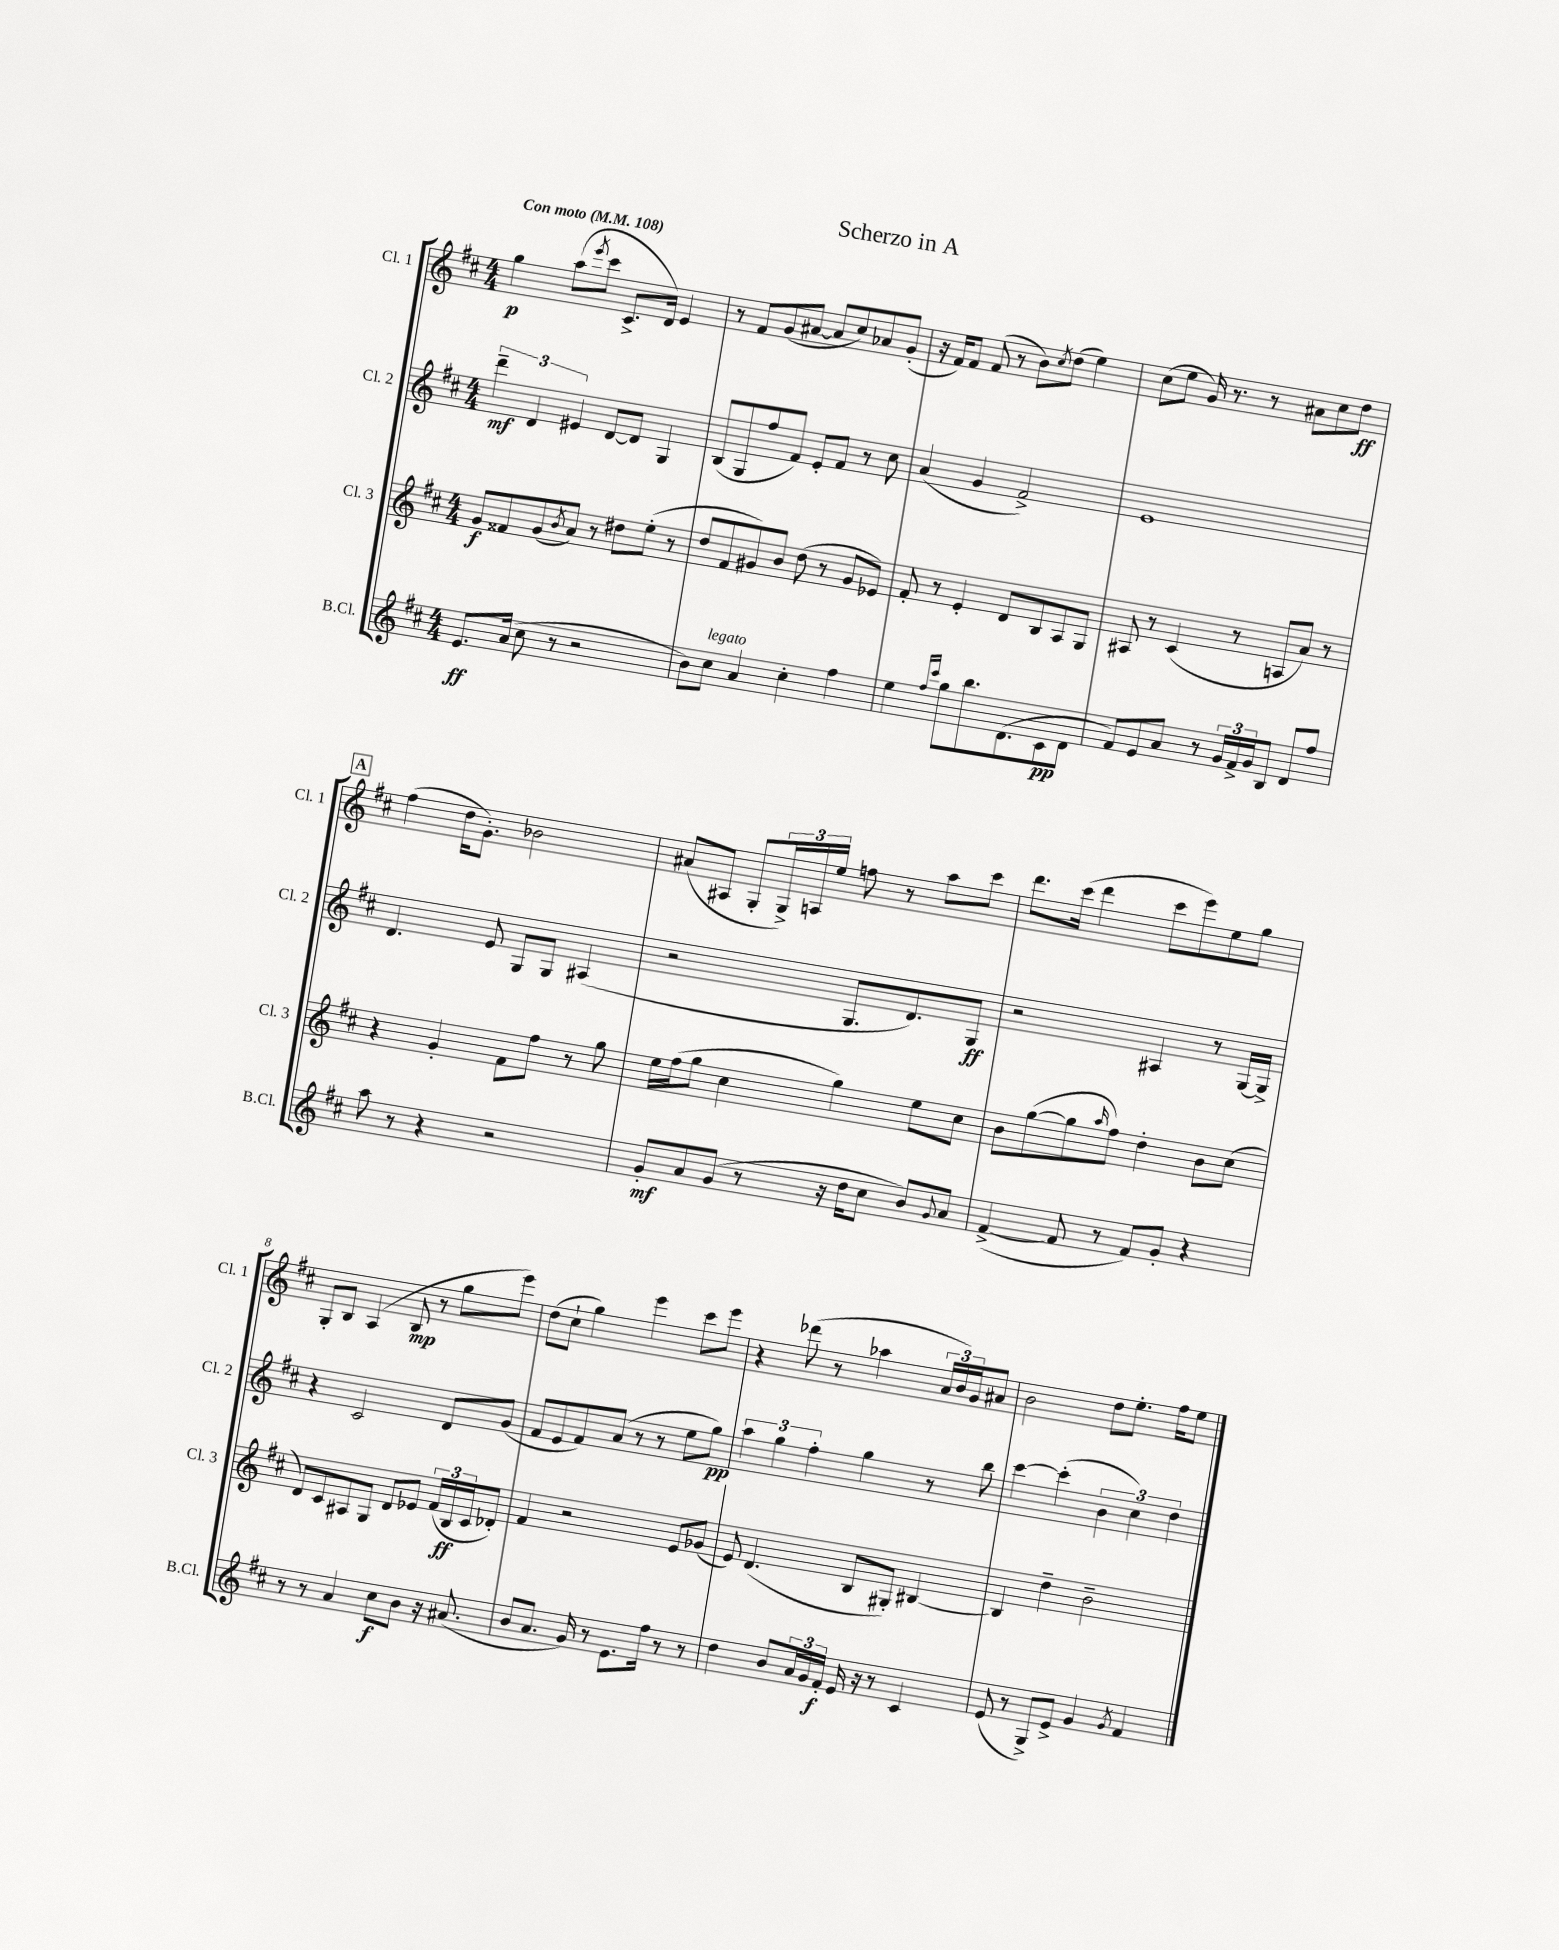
\header { title = "Scherzo in A" }
<<
\new StaffGroup <<
\new Staff = "s0" \with { instrumentName = "Cl. 1" shortInstrumentName = "Cl. 1" } {
    \clef treble \key d \major \numericTimeSignature \time 4/4 \tempo "Con moto" 4 = 108
    g''4\p a''8( \acciaccatura { e'''8 } cis'''8 cis'8.-> d'16) e'4 |
    r8 fis'8 g'8( ais'8~ ais'8 cis''8) aes'8 g'8-.( |
    r16 fis'16) fis'8 fis'8( r8 b'8) \acciaccatura { cis''8 } d''8( e''4) |
    cis''8( e''8 g'16) r8. r8 ais'8 cis''8 d''8\ff |
    \mark \markup { \box "A" } fis''4( d''16 g'8.-.) bes'2 |
    ais'8( ais8 g8-. \tuplet 3/2 { g16->) a16 e''16 } f''8 r8 a''8 cis'''8 |
    d'''8. cis'''16( d'''4 cis'''8 e'''8) e''8 g''8 |
    g8-. b8 a4( b8\mp r8 g''8 e'''8) |
    d''8( cis''8-! g''4) e'''4 cis'''8 e'''8 |
    r4 des'''8( r8 aes''4 \tuplet 3/2 { a'16 b'16) g'16 } ais'8 |
    b'2 d''8 e''8.-. fis''16 e''8 \bar "|." |
}
\new Staff = "s1" \with { instrumentName = "Cl. 2" shortInstrumentName = "Cl. 2" } {
    \clef treble \key d \major \numericTimeSignature \time 4/4
    \tuplet 3/2 { d'''4--\mf d'4 eis'4 } d'8~ d'8 g4 |
    b8( g8 fis''8 fis'8) e'8-. fis'8 r8 cis''8 |
    a'4( g'4 fis'2->) |
    e'1 |
    \mark \markup { \box "A" } d'4. e'8 g8 g8 ais4( |
    r2 g8. d'8.) g8\ff |
    r2 ais4 r8 g16~ g16-> |
    r4 cis'2 d'8 g'8( |
    fis'8 e'8 fis'8) a'8( r8 r8 e''8 g''8\pp) |
    \tuplet 3/2 { a''4 g''4 fis''4-. } g''4 r8 b''8 |
    cis'''4~ cis'''4-.( \tuplet 3/2 { b'4 cis''4) d''4 } \bar "|." |
}
\new Staff = "s2" \with { instrumentName = "Cl. 3" shortInstrumentName = "Cl. 3" } {
    \clef treble \key d \major \numericTimeSignature \time 4/4
    g'8\f fisis'8 g'8( \acciaccatura { b'8 } a'8) r8 dis''8 e''8-.( r8 |
    d''8 fis'8 gis'8) b'8 d''8( r8 gis'8 ees'8) |
    fis'8-. r8 e'4-. d'8 b8 a8 g8 |
    ais8 r8 cis'4( r8 a8 a'8) r8 |
    \mark \markup { \box "A" } r4 g'4-. fis'8 fis''8 r8 g''8 |
    e''16 fis''16( g''8 cis''4 g''4) e''8 cis''8 |
    b'8 g''8~( g''8 \grace { a''16 } fis''8) d''4-. b'8 cis''8( |
    d'8) cis'8 ais8 g8 d'8 ees'8 \tuplet 3/2 { fis'16( b16\ff cis'16 } des'8-.) |
    fis'4 r2 e'8 ges'8( |
    e'8) d'4.( b8 gis8-.) bis4~ |
    bis4 d''4-- b'2-- \bar "|." |
}
\new Staff = "s3" \with { instrumentName = "B.Cl." shortInstrumentName = "B.Cl." } {
    \clef treble \key d \major \numericTimeSignature \time 4/4
    e'8.\ff a'16( cis''8 r8 r2 |
    b'8) cis''8^\markup { \italic "legato" } a'4 cis''4-. fis''4 |
    e''4 \grace { fis''16 cis'''16 } g''8 b''8. d'8.( cis'8\pp d'8 |
    fis'8) e'8 a'8 r8 \tuplet 3/2 { g'16 fis'16-> g'16 } b8 d'8 fis''8 |
    \mark \markup { \box "A" } a''8 r8 r4 r2 |
    g'8-.\mf a'8 g'8( r8 r16 d''16 cis''8 b'8) \appoggiatura { g'8 } a'8 |
    fis'4~->( fis'8 r8 fis'8) g'8-. r4 |
    r8 r8 a'4 cis''8\f b'8 r16 ais'8.( |
    b'8 a'8. g'16) r8 e'8. fis''16 r8 r8 |
    d''4 b'8 \tuplet 3/2 { a'16 g'16 fis'16-.\f } e'16 r16 r8 cis'4 |
    e'8( r8 g8->) e'8-> g'4 \acciaccatura { g'8 } fis'4 \bar "|." |
}
>>
>>
